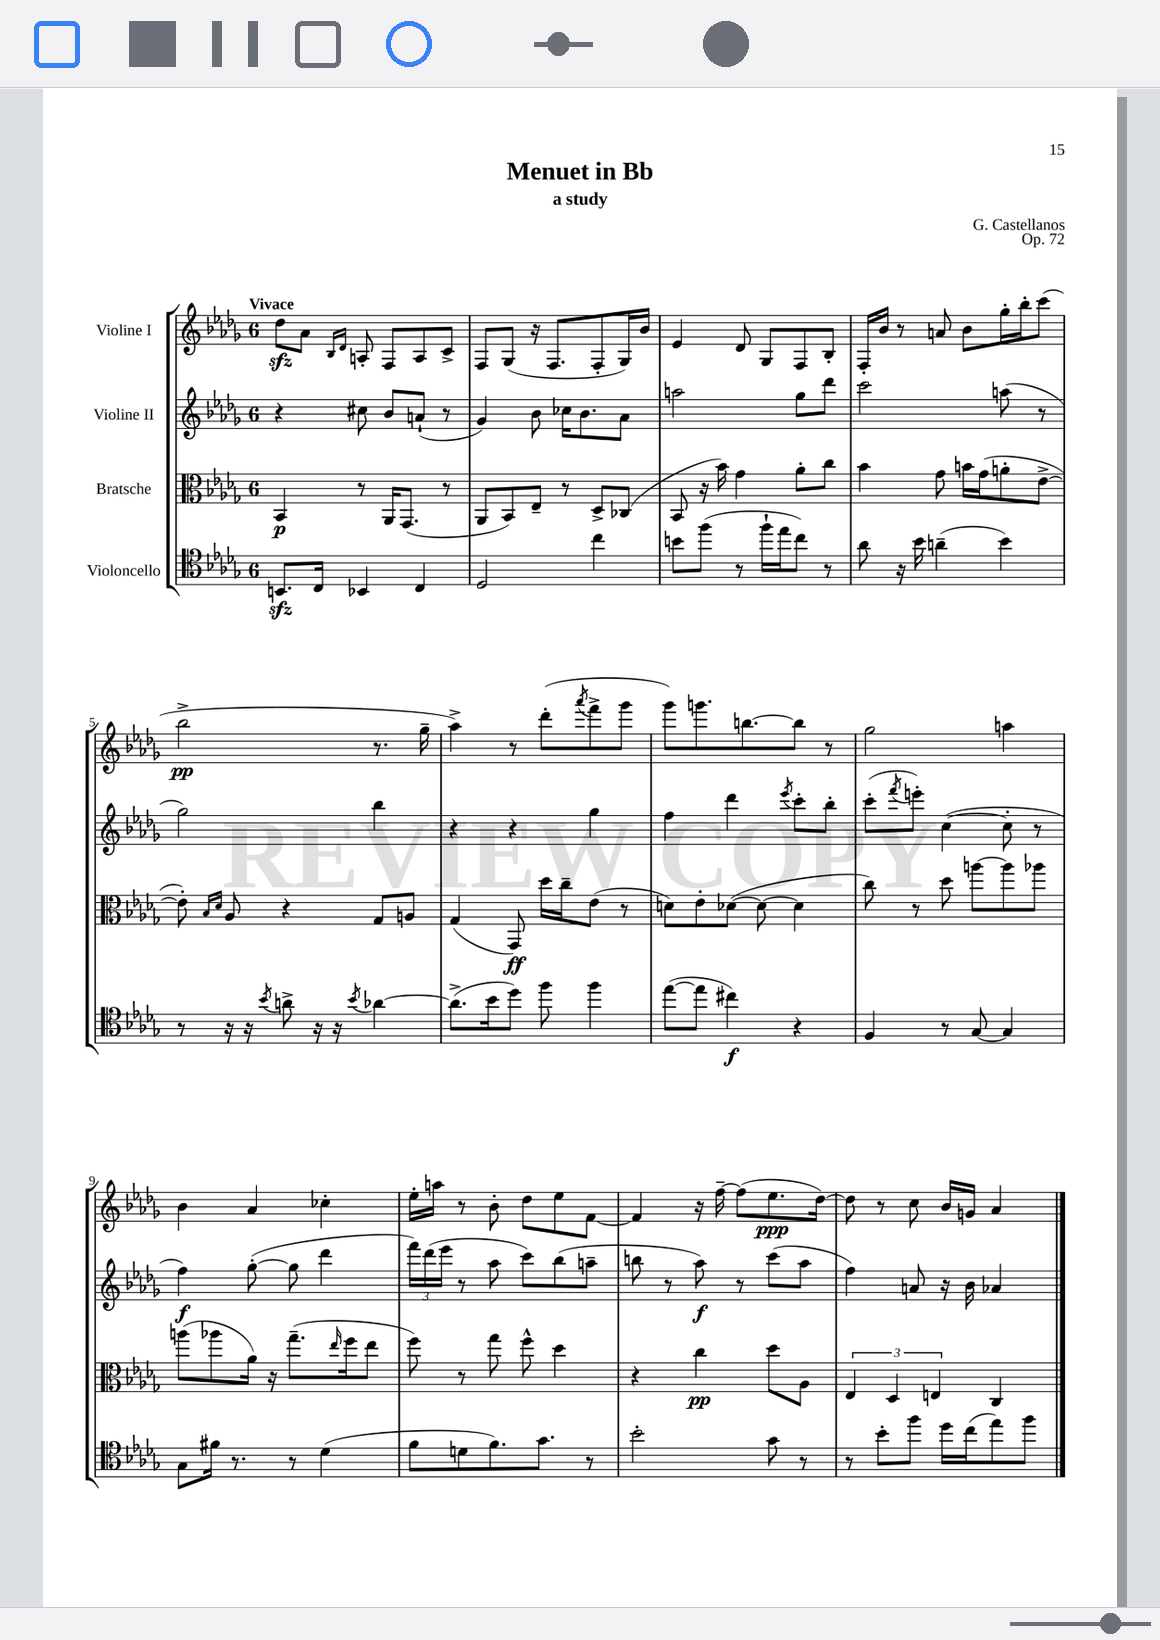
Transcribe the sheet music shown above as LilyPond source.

\header { title = "Menuet in Bb" composer = "G. Castellanos" subtitle = "a study" opus = "Op. 72" }
<<
\new StaffGroup <<
\new Staff = "s0" \with { instrumentName = "Violine I" } {
    \clef treble \key des \major \once \override Staff.TimeSignature.style = #'single-digit \time 6/8 \tempo "Vivace"
    des''8\sfz aes'8 \grace { bes16 des'16 } a8-. f8 a8 c'8-> |
    f8 ges8( r16 f8. f8-. ges16) bes'16 |
    ees'4 des'8 ges8 f8 bes8-. |
    f16-. bes'16 r8 a'8 bes'8 ges''16-. bes''16-. c'''8( |
    bes''2->\pp r8. ges''16-- |
    aes''4->) r8 des'''8-.( \acciaccatura { aes'''8 } f'''8-> ges'''8 |
    ges'''8) g'''8. b''8.~ b''8 r8 |
    ges''2 a''4 |
    bes'4 aes'4 ces''4-. |
    ees''16-. a''16 r8 bes'8-. des''8 ees''8 f'8~ |
    f'4 r16 f''16~-- f''8( ees''8.\ppp des''16~) |
    des''8 r8 c''8 bes'16 g'16 aes'4 \bar "|." |
}
\new Staff = "s1" \with { instrumentName = "Violine II" } {
    \clef treble \key des \major \once \override Staff.TimeSignature.style = #'single-digit \time 6/8
    r4 cis''8 bes'8 a'8-!( r8 |
    ges'4) bes'8 ces''16 bes'8. aes'8 |
    a''2 ges''8 des'''8 |
    c'''2 a''8( r8 |
    ges''2) bes''4 |
    r4 r4 ges''4 |
    f''4 des'''4 \acciaccatura { ees'''8 } c'''8-. bes''8-. |
    c'''8-.( \acciaccatura { f'''8 } e'''8-.) c''4~( c''8-. r8 |
    f''4\f) ges''8~-.( ges''8 des'''4 |
    \tuplet 3/2 { f'''16) des'''16( ees'''16 } r8 aes''8 c'''8) bes''8( a''8-- |
    b''8 r8 aes''8\f) r8 c'''8( aes''8 |
    f''4) a'8 r16 bes'16 aes'4 \bar "|." |
}
\new Staff = "s2" \with { instrumentName = "Bratsche" } {
    \clef alto \key des \major \once \override Staff.TimeSignature.style = #'single-digit \time 6/8
    bes,4\p r8 aes,16 ges,8.( r8 |
    aes,8 bes,8) ees8-- r8 des8-> ces8( |
    bes,8 r16 bes'16) ges'4 aes'8-. c''8 |
    bes'4 ges'8 b'16 ges'16( a'8-. ees'8~-> |
    ees'8-.) \grace { bes16 des'16 } aes8 r4 ges8 a8 |
    ges4( ges,8\ff) des''16 c''16-- ees'8( r8 |
    d'8) ees'8-. des'8~( des'8~ des'4 |
    c''8) r8 des''8 a''8~ a''8 aes''8 |
    a''8( aes''8 aes'16) r16 ges''8.--( \grace { ees''16 } f''16 ees''8 |
    f''8) r8 ges''8 f''8-^ des''4 |
    r4 c''4\pp des''8 aes8 |
    \tuplet 3/2 { ees4 des4 e4 } c4 \bar "|." |
}
\new Staff = "s3" \with { instrumentName = "Violoncello" } {
    \clef tenor \key des \major \once \override Staff.TimeSignature.style = #'single-digit \time 6/8
    b,8.\sfz c16 bes,4 c4 |
    des2 c''4 |
    b'8 f''8( r8 f''16-! ees''16 c''8) r8 |
    aes'8 r16 bes'16 a'4--( bes'4) |
    r8 r16 r16 \acciaccatura { bes'8 } a'8-> r16 r16 \acciaccatura { bes'8 } aes'4~ |
    aes'8.->( bes'16 des''8) f''8 f''4 |
    ees''8~( ees''8 cis''4\f) r4 |
    f4 r8 ges8~ ges4 |
    ges8 fis'16 r8. r8 des'4( |
    f'8 d'8 f'8.) ges'8. r8 |
    bes'2-. ges'8 r8 |
    r8 bes'8-. f''8 des''16 c''16( ees''8) f''8 \bar "|." |
}
>>
>>
